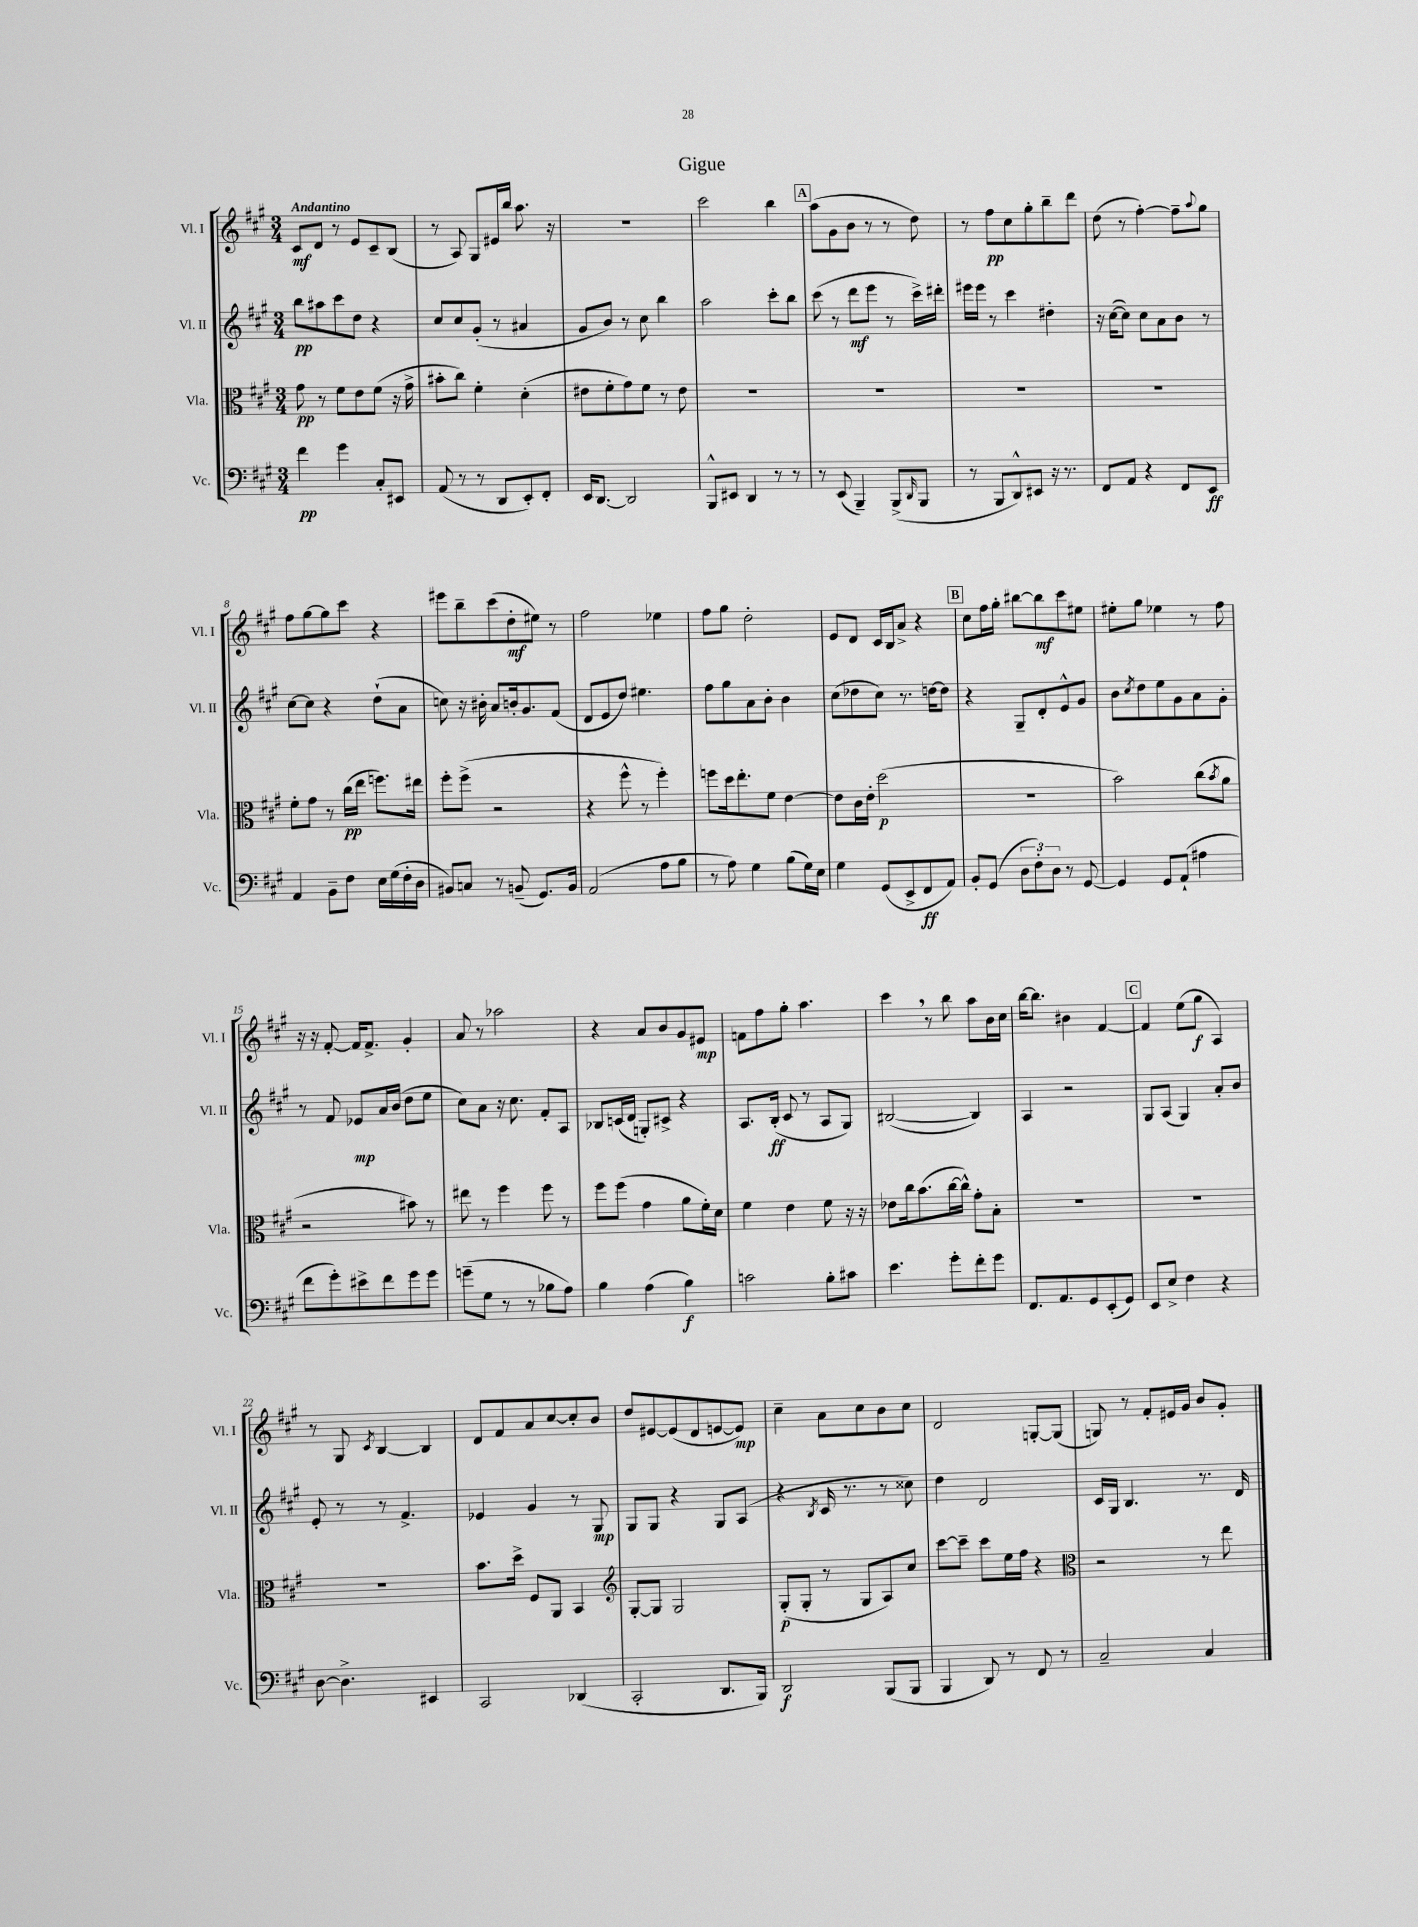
\header { title = "Gigue" }
<<
\new StaffGroup <<
\new Staff = "s0" \with { instrumentName = "Vl. I" shortInstrumentName = "Vl. I" } {
    \clef treble \key a \major \numericTimeSignature \time 3/4 \tempo "Andantino"
    cis'8\mf d'8 r8 e'8 cis'8-- b8( |
    r8 a8) gis8 eis'16 b''16 a''8. r16 |
    R2. |
    cis'''2 b''4 |
    \mark \markup { \box "A" } a''8( gis'8 b'8 r8 r8 d''8) |
    r8 fis''8\pp cis''8 gis''8-. b''8-- d'''8 |
    d''8( r8 fis''4~-.) fis''8-- \appoggiatura { a''8 } gis''8 |
    fis''8 gis''8~ gis''8 cis'''8 r4 |
    eis'''8 b''8-- cis'''8( d''8-.\mf eis''8) r8 |
    fis''2 ees''4 |
    fis''8 gis''8 d''2-. |
    e'8 d'8 cis'16 b16 a'8-> r4 |
    \mark \markup { \box "B" } cis''8 fis''16 gis''16-. bis''8~ bis''8\mf cis'''8 eis''8 |
    eis''8-. gis''8 ees''4 r8 fis''8 |
    r16 r16 fis'8~-. fis'16 fis'8.-> gis'4-. |
    a'8 r8 aes''2 |
    r4 a'8 b'8 gis'8 eis'8\mp |
    f'8 fis''8 gis''8-. a''4. |
    cis'''4 \breathe r8 b''8 a''8 b'16 cis''16 |
    b''16~ b''8. bis'4 fis'4~ |
    \mark \markup { \box "C" } fis'4 e''8( gis''8\f a4) |
    r8 gis8 \acciaccatura { cis'8 } b4~ b4 |
    d'8 fis'8 a'8 cis''8~ cis''8-. b'8 |
    d''8 eis'8~ eis'8( d'8 e'8~ e'8\mp) |
    cis''4-- a'8 cis''8 b'8 cis''8 |
    d'2 g8~-. g8( |
    g8) r8 fis'8-. eis'16 gis'16 b'8 gis'8-. \bar "|." |
}
\new Staff = "s1" \with { instrumentName = "Vl. II" shortInstrumentName = "Vl. II" } {
    \clef treble \key a \major \numericTimeSignature \time 3/4
    b''8\pp ais''8 cis'''8 d''8 r4 |
    cis''8 cis''8 gis'8-.( r8 ais'4 |
    gis'8 b'8) r8 cis''8 b''4 |
    a''2 cis'''8-. b''8 |
    \mark \markup { \box "A" } cis'''8( r8 d'''8\mf e'''8 r8 cis'''16->) dis'''16-. |
    eis'''16 eis'''16 r8 cis'''4 dis''4-. |
    r16 cis''16~( cis''8) cis''8 a'8 b'8 r8 |
    cis''8~ cis''8 r4 d''8-!( a'8 |
    c''8) r16 bis'16-. a'8 b'16-. gis'8. fis'8( |
    d'8 e'8 d''8) eis''4. |
    fis''8 gis''8 a'8 b'8-. b'4 |
    cis''8( des''8 cis''8) r8. d''16~ d''8 |
    \mark \markup { \box "B" } r4 gis8-- d'8-. e'8-^ gis'8 |
    b'8 \acciaccatura { cis''8 } d''8 e''8 gis'8 a'8 gis'8-. |
    r8 fis'8 ees'8\mp a'16 b'16( d''8 e''8 |
    cis''8) a'8 r16 cis''8. fis'8-. a8 |
    bes8 c'16( d'16 g8-.) cis'8-> r4 |
    a8. b16-.\ff( cis'8 r8 a8 gis8) |
    bis2~( bis4) |
    a4 r2 |
    \mark \markup { \box "C" } gis8 a8( gis4) a'8-. b'8 |
    e'8-. r8 r8 fis'4.-> |
    ees'4 gis'4 r8 gis8\mp |
    gis8 gis8 r4 gis8 a8( |
    r4 \acciaccatura { b8 } cis'16 r8. r8 cisis''8) |
    d''4 d'2 |
    cis'16 gis16 b4. r8. d'16 \bar "|." |
}
\new Staff = "s2" \with { instrumentName = "Vla." shortInstrumentName = "Vla." } {
    \clef alto \key a \major \numericTimeSignature \time 3/4
    gis'8\pp r8 fis'8 e'8 fis'8( r16 gis'16-> |
    bis'8-. cis''8) fis'4-. d'4-.( |
    eis'8 fis'8-. gis'8) fis'8 r8 eis'8 |
    R2. |
    \mark \markup { \box "A" } R2. |
    R2. |
    R2. |
    fis'8-. gis'8 r8 cis''16\pp( e''16 f''8.) eis''16 |
    fis''8-. fis''8->( r2 |
    r4 fis''8-^ r8 fis''4-.) |
    f''8 d''16 e''8.-. fis'8 e'4~ |
    e'8 cis'16 e'16-. d''2\p( |
    \mark \markup { \box "B" } R2. |
    b'2) cis''8( \acciaccatura { b'8 } a'8 |
    r2 bis'8) r8 |
    eis''8 r8 fis''4 fis''8 r8 |
    fis''8 fis''8( gis'4 a'8 fis'16-.) d'16 |
    fis'4 e'4 fis'8 r16 r16 |
    ees'8 cis''16 b'8.( cis''16~ cis''16-^) gis'8-. b8-. |
    R2. |
    \mark \markup { \box "C" } R2. |
    R2. |
    b'8. d''16-> fis8 a,8 b,4 |
    \clef treble gis8~-. gis8 gis2 |
    gis8-.\p( gis8-. r8 gis8 a8) cis''8 |
    cis'''8~ cis'''8-- cis'''8 e''16 fis''16 r4 |
    \clef alto r2 r8 e''8 \bar "|." |
}
\new Staff = "s3" \with { instrumentName = "Vc." shortInstrumentName = "Vc." } {
    \clef bass \key a \major \numericTimeSignature \time 3/4
    fis'4\pp gis'4 cis8-. eis,8 |
    a,8( r8 r8 d,8 e,8-.) fis,8-. |
    e,16 d,8.~ d,2 |
    b,,8-^ eis,8 d,4 r8 r8 |
    \mark \markup { \box "A" } r8 e,8( b,,4--) b,,8->( \grace { d,16 } b,,8 |
    r8 b,,8 d,8-^) eis,8 r16 r8. |
    fis,8 a,8 r4 fis,8 e,8\ff |
    a,4 b,8-- fis8 e16 gis16( fis16-. d16 |
    bis,8) c8 r8 b,8--( gis,8.) b,16 |
    a,2( a8 b8 |
    r8 a8) gis4 b8( gis16) e16 |
    gis4 gis,8( e,8-> fis,8\ff a,8) |
    \mark \markup { \box "B" } b,8-. gis,8( \tuplet 3/2 { d8 fis8-.) d8 } r8 gis,8~ |
    gis,4 gis,8 a,8-!( ais4 |
    fis'8 gis'8-.) eis'8-> fis'8 gis'8 gis'8 |
    g'8--( gis8 r8 r8 bes8 a8) |
    b4 a4( b4\f) |
    c'2 b8-. cis'8 |
    e'4. gis'8-. fis'8-. gis'8 |
    fis,8. a,8. gis,8 e,8-.( gis,8) |
    \mark \markup { \box "C" } e,8 e8-> fis4 r4 |
    d8~ d4.-> eis,4 |
    cis,2 des,4( |
    cis,2-. d,8. b,,16) |
    d,2\f b,,8( b,,8 |
    b,,4 d,8) r8 fis,8 r8 |
    cis2-- cis4 \bar "|." |
}
>>
>>
